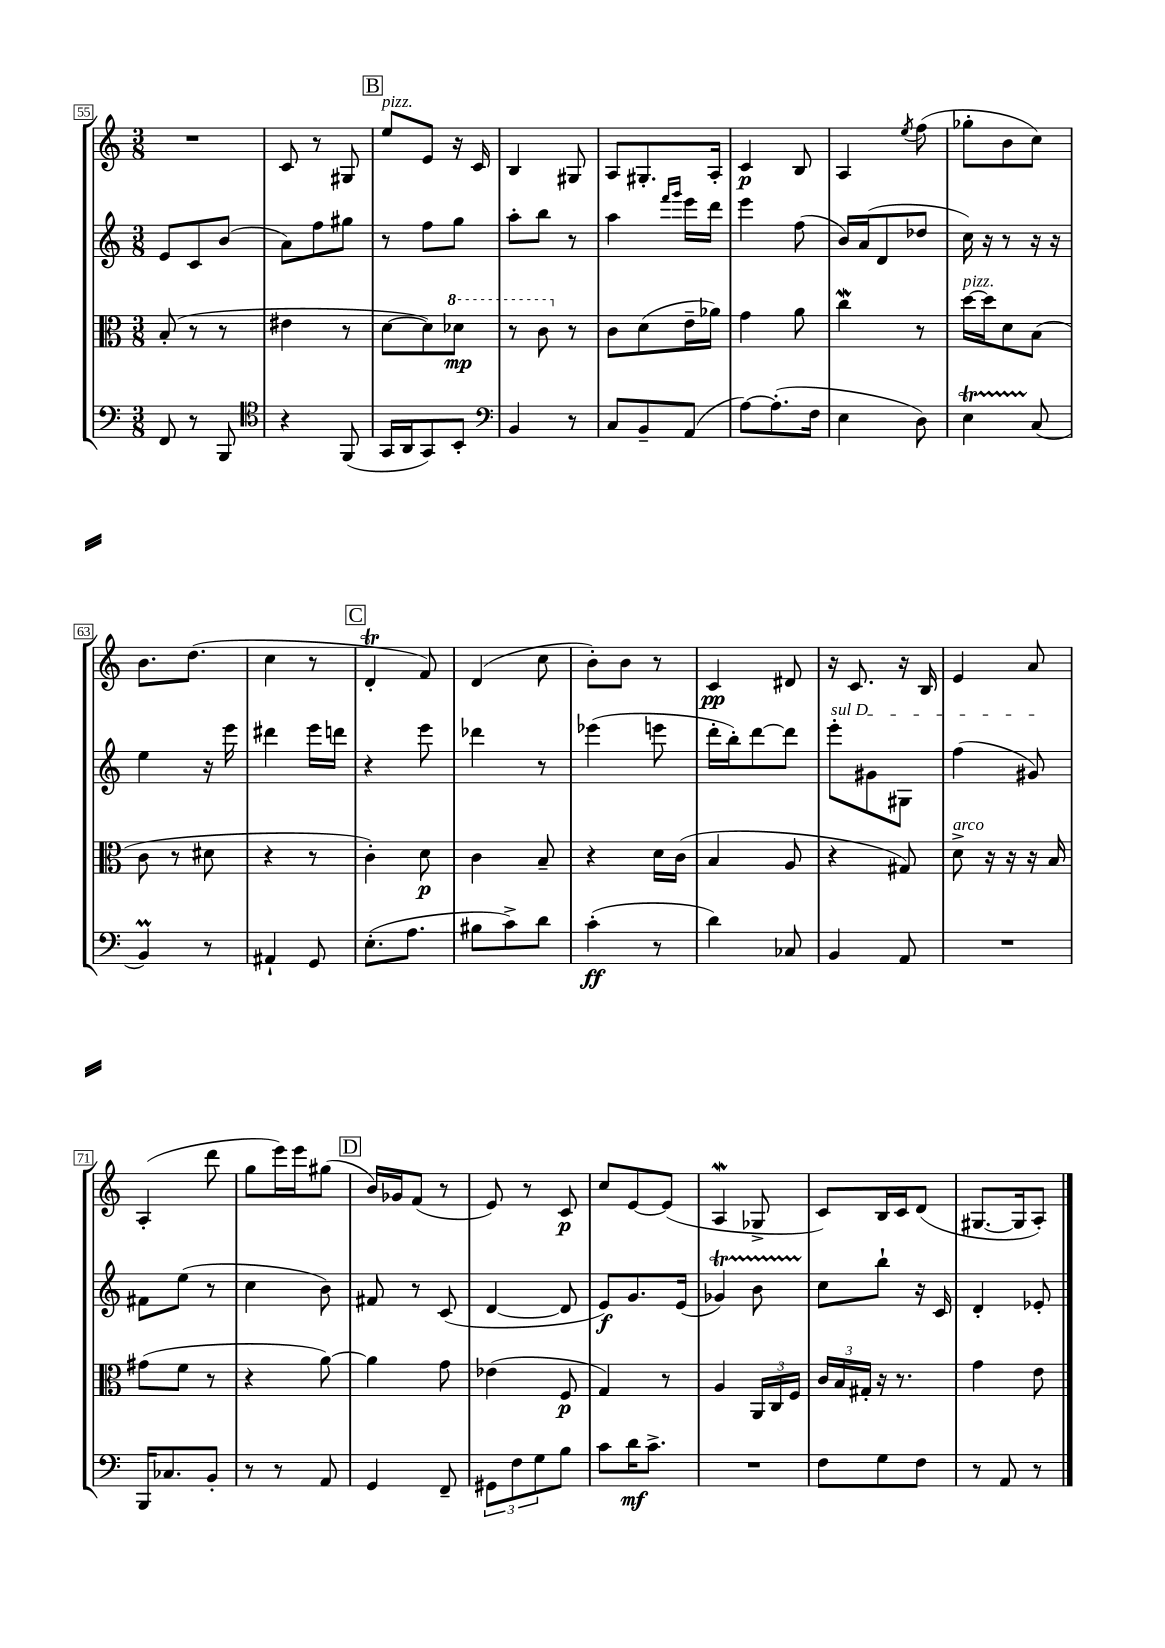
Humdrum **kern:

**kern	**dynam	**kern	**dynam	**kern	**dynam	**kern	**dynam
*part4	*part4	*part3	*part3	*part2	*part2	*part1	*part1
*staff4	*staff4	*staff3	*staff3	*staff2	*staff2	*staff1	*staff1
*clefF4	*	*clefC3	*	*clefG2	*	*clefG2	*
*k[]	*	*k[]	*	*k[]	*	*k[]	*
*M3/8	*	*M3/8	*	*M3/8	*	*M3/8	*
=55	=55	=55	=55	=55	=55	=55	=55
8FF/	.	(8B'/	.	8e/L	.	4.r	.
8r	.	8r	.	8c/	.	.	.
8BBB/	.	8r	.	(8b/J	.	.	.
=56	=56	=56	=56	=56	=56	=56	=56
*clefC4	*	*	*	*	*	*	*
4r	.	4e#X\	.	8a\L)	.	8c/	.
.	.	.	.	8ff\	.	8r	.
(8FF/	.	8r	.	8gg#X\J	.	8G#X/	.
!!LO:REH:place=s1:t=B
=57	=57	=57	=57	=57	=57	=57	=57
!	!	!	!	!	!	!LO:TX:a:i:t=pizz.	!
16GG/LL	.	[8d\L	.	8r	.	8ee/L	.
16AA/J	.	.	.	.	.	.	.
8GG/)	.	8d\])	.	8ff\L	.	8e/J	.
*	*	*8va	*	*	*	*	*
8BB'/J	.	8dd-X\J	mp	8gg\J	.	16r	.
.	.	.	.	.	.	16c/	.
=58	=58	=58	=58	=58	=58	=58	=58
*clefF4	*	*	*	*	*	*	*
4BB/	.	8r	.	8aa'\L	.	4B/	.
.	.	8cc\	.	8bb\J	.	.	.
*	*	*X8va	*	*	*	*	*
8r	.	8r	.	8r	.	8G#X/	.
=59	=59	=59	=59	=59	=59	=59	=59
8C/L	.	8c\L	.	4aa\	.	8A/L	.
8BB~/	.	(8d\	.	.	.	8.G#X'/	.
.	.	.	.	16qqfff/LL	.	.	.
.	.	.	.	16qqggg/JJ	.	.	.
(8AA/J	.	16e~\L	.	16eee\LL	.	.	.
.	.	16a-X\JJ)	.	16ddd\JJ	.	16A'/Jk	.
=60	=60	=60	=60	=60	=60	=60	=60
[8A\L)	.	4g\	.	4eee\	.	4c/	p
(8.A'\]	.	.	.	.	.	.	.
.	.	8a\	.	(8ff\	.	8B/	.
16F\Jk	.	.	.	.	.	.	.
=61	=61	=61	=61	=61	=61	=61	=61
4E\	.	4ccw\	.	16b/LL)	.	4A/	.
.	.	.	.	(16a/J	.	.	.
.	.	.	.	8d/	.	.	.
.	.	.	.	.	.	8qee/	.
8D\)	.	8r	.	8dd-X/J	.	(8ff\	.
=62	=62	=62	=62	=62	=62	=62	=62
!	!	!LO:TX:a:i:t=pizz.	!	!	!	!	!
4Et\	.	[16dd\LL	.	16cc\)	.	8gg-X'\L	.
.	.	16dd\J]	.	16r	.	.	.
.	.	8d\	.	8r	.	8b\	.
(8C/	.	(8B\J	.	16r	.	8cc\J)	.
.	.	.	.	16r	.	.	.
!!LO:LB:g=z
=63	=63	=63	=63	=63	=63	=63	=63
4BBm/)	.	8c\	.	4ee\	.	8.b\L	.
.	.	8r	.	.	.	.	.
.	.	.	.	.	.	(8.dd\J	.
8r	.	8d#X\	.	16r	.	.	.
.	.	.	.	16eee\	.	.	.
=64	=64	=64	=64	=64	=64	=64	=64
4AA#X`/	.	4r	.	4ddd#X\	.	4cc\	.
8GG/	.	8r	.	16eee\LL	.	8r	.
.	.	.	.	16dddn\JJ	.	.	.
!!LO:REH:place=s1:t=C
=65	=65	=65	=65	=65	=65	=65	=65
(8.E'\L	.	4c'\)	.	4r	.	4dT'/	.
8.A\J	.	.	.	.	.	.	.
.	.	8d\	p	8eee\	.	8f/)	.
=66	=66	=66	=66	=66	=66	=66	=66
8B#X\L	.	4c\	.	4ddd-X\	.	(4d/	.
8c^\)	.	.	.	.	.	.	.
8d\J	.	8B~/	.	8r	.	8cc\	.
=67	=67	=67	=67	=67	=67	=67	=67
(4c'\	ff	4r	.	(4eee-X\	.	8b'\L)	.
.	.	.	.	.	.	8b\J	.
8r	.	16d\LL	.	8eeen\	.	8r	.
.	.	(16c\JJ	.	.	.	.	.
=68	=68	=68	=68	=68	=68	=68	=68
4d\)	.	4B/	.	16ddd'\LL	.	4c/	pp
.	.	.	.	16bb'\J)	.	.	.
.	.	.	.	[8ddd\	.	.	.
8C-X/	.	8A/	.	8ddd\J]	.	8d#X/	.
=69	=69	=69	=69	=69	=69	=69	=69
!	!	!	!	!LO:TX:a:i:t=sul D	!	!	!
4BB/	.	4r	.	8eee'\L	.	16r	.
.	.	.	.	.	.	8.c/	.
.	.	.	.	8g#X\	.	.	.
8AA/	.	8G#X/)	.	8G#X\J	.	16r	.
.	.	.	.	.	.	16B/	.
=70	=70	=70	=70	=70	=70	=70	=70
!	!	!LO:TX:a:i:t=arco	!	!	!	!	!
4.r	.	8d^\	.	(4ff\	.	4e/	.
.	.	16r	.	.	.	.	.
.	.	16r	.	.	.	.	.
.	.	16r	.	8g#X/)	.	8a/	.
.	.	16B/	.	.	.	.	.
!!LO:LB:g=z
=71	=71	=71	=71	=71	=71	=71	=71
16BBB/KL	.	(8g#X\L	.	8f#X\L	.	(4A'/	.
8.C-X/	.	.	.	.	.	.	.
.	.	8f\J	.	(8ee\J	.	.	.
8BB'/J	.	8r	.	8r	.	8ddd\	.
=72	=72	=72	=72	=72	=72	=72	=72
8r	.	4r	.	4cc\	.	8gg\L	.
8r	.	.	.	.	.	16eee\L)	.
.	.	.	.	.	.	16eee\J	.
8AA/	.	[8a\)	.	8b\)	.	(8gg#X\J	.
!!LO:REH:place=s1:t=D
=73	=73	=73	=73	=73	=73	=73	=73
4GG/	.	4a\]	.	8f#X/	.	16b/LL)	.
.	.	.	.	.	.	16g-X/J	.
.	.	.	.	8r	.	(8f/J	.
8FF~/	.	8g\	.	(8c/	.	8r	.
=74	=74	=74	=74	=74	=74	=74	=74
12GG#X\L	.	(4e-X\	.	[4d/	.	8e/)	.
12F\	.	.	.	.	.	.	.
.	.	.	.	.	.	8r	.
12G\	.	.	.	.	.	.	.
8B\J	.	8F/	p	8d/]	.	8c/	p
=75	=75	=75	=75	=75	=75	=75	=75
8c\L	.	4G/)	.	8e/L)	f	8cc/L	.
16d\K	mf	.	.	8.g/	.	[8e/	.
8.c^\J	.	.	.	.	.	.	.
.	.	8r	.	.	.	(8e/J]	.
.	.	.	.	(16e/Jk	.	.	.
=76	=76	=76	=76	=76	=76	=76	=76
4.r	.	4A/	.	4g-XT/)	.	4AW/	.
.	.	24AA/LL	.	8bTTT\	.	8G-X^/	.
.	.	24C/	.	.	.	.	.
.	.	24F/JJ	.	.	.	.	.
=77	=77	=77	=77	=77	=77	=77	=77
8F\L	.	24c/LL	.	8cc\L	.	8c/L)	.
.	.	24B/	.	.	.	.	.
.	.	24G#X'/JJ	.	.	.	.	.
8G\	.	16r	.	8bb`\J	.	16B/L	.
.	.	8.r	.	.	.	16c/J	.
8F\J	.	.	.	16r	.	(8d/J	.
.	.	.	.	16c/	.	.	.
=78	=78	=78	=78	=78	=78	=78	=78
8r	.	4g\	.	4d'/	.	[8.G#X/L	.
8AA/	.	.	.	.	.	.	.
.	.	.	.	.	.	16G#/k]	.
8r	.	8e\	.	8e-X'/	.	8A'/J)	.
==	==	==	==	==	==	==	==
*-	*-	*-	*-	*-	*-	*-	*-
